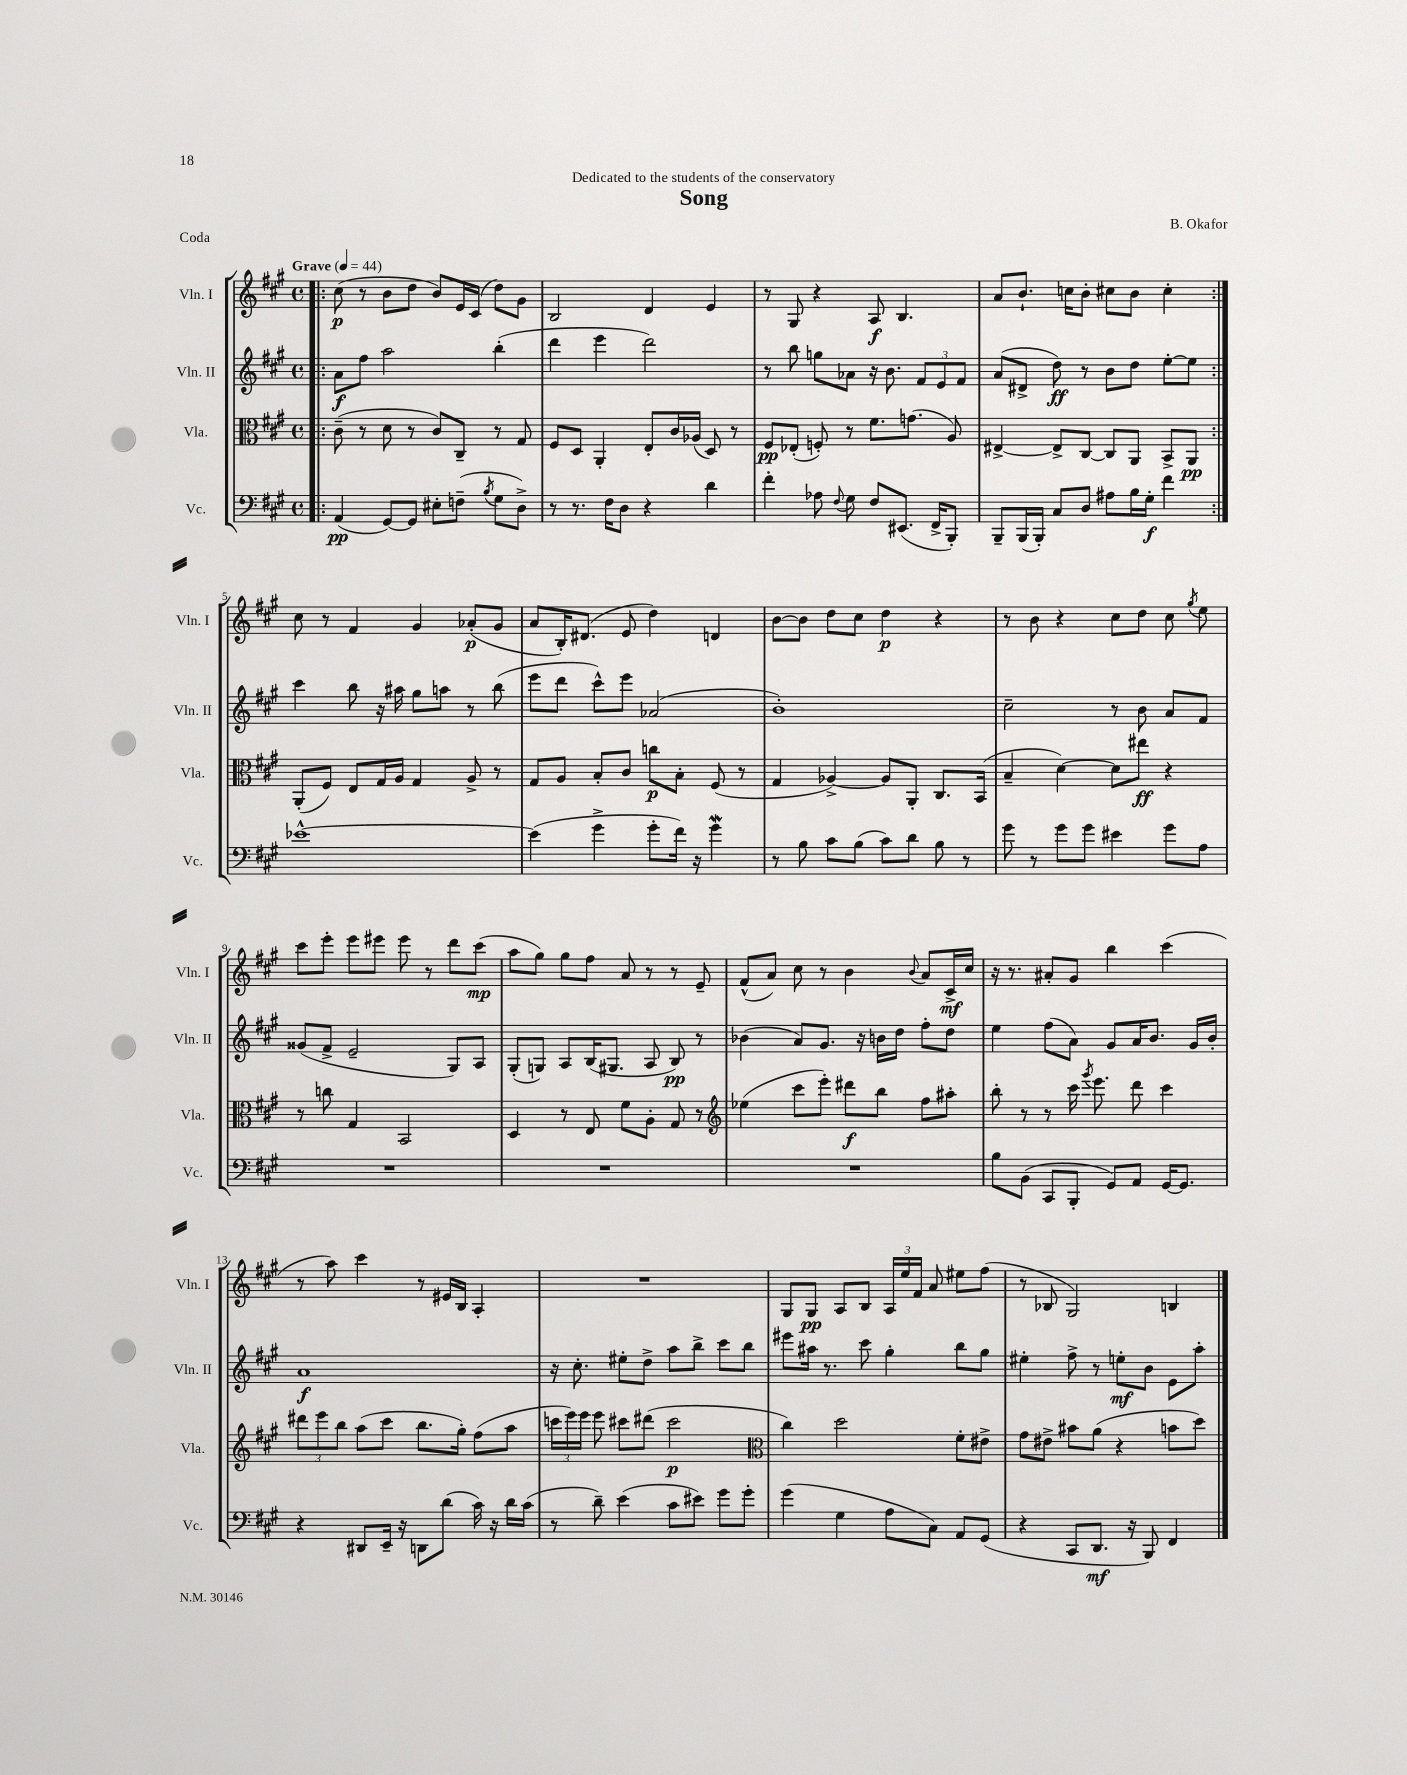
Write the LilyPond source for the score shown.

\header { title = "Song" composer = "B. Okafor" dedication = "Dedicated to the students of the conservatory" piece = "Coda" }
<<
\new StaffGroup <<
\new Staff = "s0" \with { instrumentName = "Vln. I" shortInstrumentName = "Vln. I" } {
    \clef treble \key a \major \defaultTimeSignature \time 4/4 \tempo "Grave" 4 = 44
    \autoBeamOff \repeat volta 2 { \bar ".|:" cis''8\p( r8 b'8[ d''8] b'8[) e'16 cis'16]( d''8[) gis'8] |
    b2 d'4 e'4 |
    r8 gis8 r4 a8\f b4. |
    a'8[ b'8.]-! c''16[ b'8]-. cis''8[ b'8] cis''4-. | }
    cis''8 r8 fis'4 gis'4 aes'8[-.\p( gis'8] |
    a'8[ b16-.) dis'8.]( e'8 d''4) d'4 |
    b'8[~ b'8] d''8[ cis''8] d''4\p r4 |
    r8 b'8 r4 cis''8[ d''8] cis''8 \acciaccatura { gis''8 } e''8 |
    cis'''8[ e'''8]-. e'''8[ eis'''8] eis'''8 r8 d'''8[ cis'''8]\mp( |
    a''8[ gis''8]) gis''8[ fis''8] a'8 r8 r8 e'8-- |
    fis'8[-^( a'8]) cis''8 r8 b'4 \appoggiatura { b'8 } a'8[ cis'16->\mf cis''16] |
    r16 r8. ais'8[-. gis'8] b''4 cis'''4( |
    r8 a''8) cis'''4 r8 eis'16[ b16] a4-. |
    R1 |
    gis8[ gis8]\pp a8[ b8] \tuplet 3/2 { a16[ e''16 fis'16] } a'8 eis''8[ fis''8]( |
    r8 bes8 gis2) b4 \bar "|." |
}
\new Staff = "s1" \with { instrumentName = "Vln. II" shortInstrumentName = "Vln. II" } {
    \clef treble \key a \major \defaultTimeSignature \time 4/4
    \autoBeamOff \repeat volta 2 { \bar ".|:" a'8[\f fis''8] a''2 b''4-.( |
    d'''4 e'''4 d'''2) |
    r8 b''8 g''8[ aes'8] r16 b'8. \tuplet 3/2 { fis'8[ e'8 fis'8] } |
    a'8[( dis'8]-> d''8\ff) r8 b'8[ d''8] e''8[~-. e''8] | }
    cis'''4 b''8 r16 ais''16 gis''8[ a''8] r8 b''8( |
    e'''8[ d'''8] cis'''8[-^) e'''8] aes'2( |
    b'1-.) |
    cis''2-- r8 b'8 a'8[ fis'8] |
    gisis'8[( fis'8]-> e'2-- gis8[) a8] |
    gis8[-.( g8]) a8[ b16( gis8.] a8 b8\pp) r8 |
    bes'4( a'8[) gis'8.] r16 b'16[ d''16] fis''8[-. d''8] |
    e''4 fis''8[( a'8]) gis'8[ a'16 b'8.] gis'16[ b'16]-. |
    a'1\f |
    r16 cis''8.-. eis''8[-. d''8]-> a''8[ b''8]-> cis'''8[ b''8] |
    eis'''8[ ais''16] r8. cis'''8 gis''4-. b''8[ gis''8] |
    eis''4-. fis''8-> r8 e''8[-.\mf b'8] e'8[ a''8]-. \bar "|." |
}
\new Staff = "s2" \with { instrumentName = "Vla." shortInstrumentName = "Vla." } {
    \clef alto \key a \major \defaultTimeSignature \time 4/4
    \autoBeamOff \repeat volta 2 { \bar ".|:" cis'8--( r8 d'8 r8 cis'8[) cis8]-- r8 gis8 |
    fis8[ d8] a,4-. e8[-. cis'16 aes16]( d8) r8 |
    fis8[\pp ees8]-.( f8-.) r8 fis'8.[ g'8.]( a8) |
    eis4~-> eis8[-> cis8]~ cis8[ a,8] b,8[-> a,8]\pp | }
    a,8[-.( fis8]) e8[ gis16 a16] gis4 a8-> r8 |
    gis8[ a8] b8[-. cis'8] c''8[\p b8]-. fis8( r8 |
    gis4 aes4~->) aes8[ a,8]-. cis8.[ b,16]( |
    b4-- d'4~) d'8[ eis''8]\ff r4 |
    r8 c''8 gis4 b,2 |
    d4 r8 e8 fis'8[ a8]-. gis8 r8 |
    \clef treble ees''4( cis'''8[ e'''8]-.) dis'''8[\f b''8] fis''8[ ais''8]-. |
    b''8-. r8 r8 cis'''16 \acciaccatura { gis'''8 } e'''8. d'''8 cis'''4 |
    \tuplet 3/2 { dis'''8[ e'''8 b''8] } a''8[( cis'''8] b''8.[ gis''16]-.) fis''8[( a''8] |
    \tuplet 3/2 { c'''16[ e'''16) e'''16] } e'''8 cis'''8[ dis'''8]( cis'''2\p |
    \clef alto cis''4) d''2 fis'8[-. eis'8]-> |
    gis'8[ eis'8]-> bis'8[ a'8]( r4 b'8[ d''8]) \bar "|." |
}
\new Staff = "s3" \with { instrumentName = "Vc." shortInstrumentName = "Vc." } {
    \clef bass \key a \major \defaultTimeSignature \time 4/4
    \autoBeamOff \repeat volta 2 { \bar ".|:" a,4\pp( gis,8[~) gis,8] eis8[-. f8]--( \acciaccatura { b8 } gis8[ d8]->) |
    r8 r8. fis16[ d8] r4 d'4 |
    fis'4-. aes8 \appoggiatura { fis8 } gis8 fis8[ eis,8.]( fis,16[-> b,,8]-.) |
    b,,8[-- b,,16( b,,16]-.) cis8[ d8] ais8[ b16 gis16]-.\f fis'4 | }
    ees'1~-^ |
    ees'4( gis'4-> gis'8[-. fis'16]) r16 gis'4\mordent |
    r8 b8 cis'8[ b8]( cis'8[) d'8] b8 r8 |
    gis'8 r8 gis'8[ gis'8] eis'4 gis'8[ a8] |
    R1 |
    R1 |
    R1 |
    b8[ b,8]( cis,8[ b,,8]-. gis,8[) a,8] gis,16[~ gis,8.] |
    r4 dis,8[ e,16]-- r16 d,8[ d'8]( cis'16) r16 d'16[ cis'16]( |
    r8 d'8--) e'4( cis'8[ eis'8]) gis'8[ gis'8]-. |
    gis'4( gis4 a8[ cis8]) a,8[ gis,8]( |
    r4 cis,8[ d,8.]\mf r16 b,,8) fis,4 \bar "|." |
}
>>
>>
